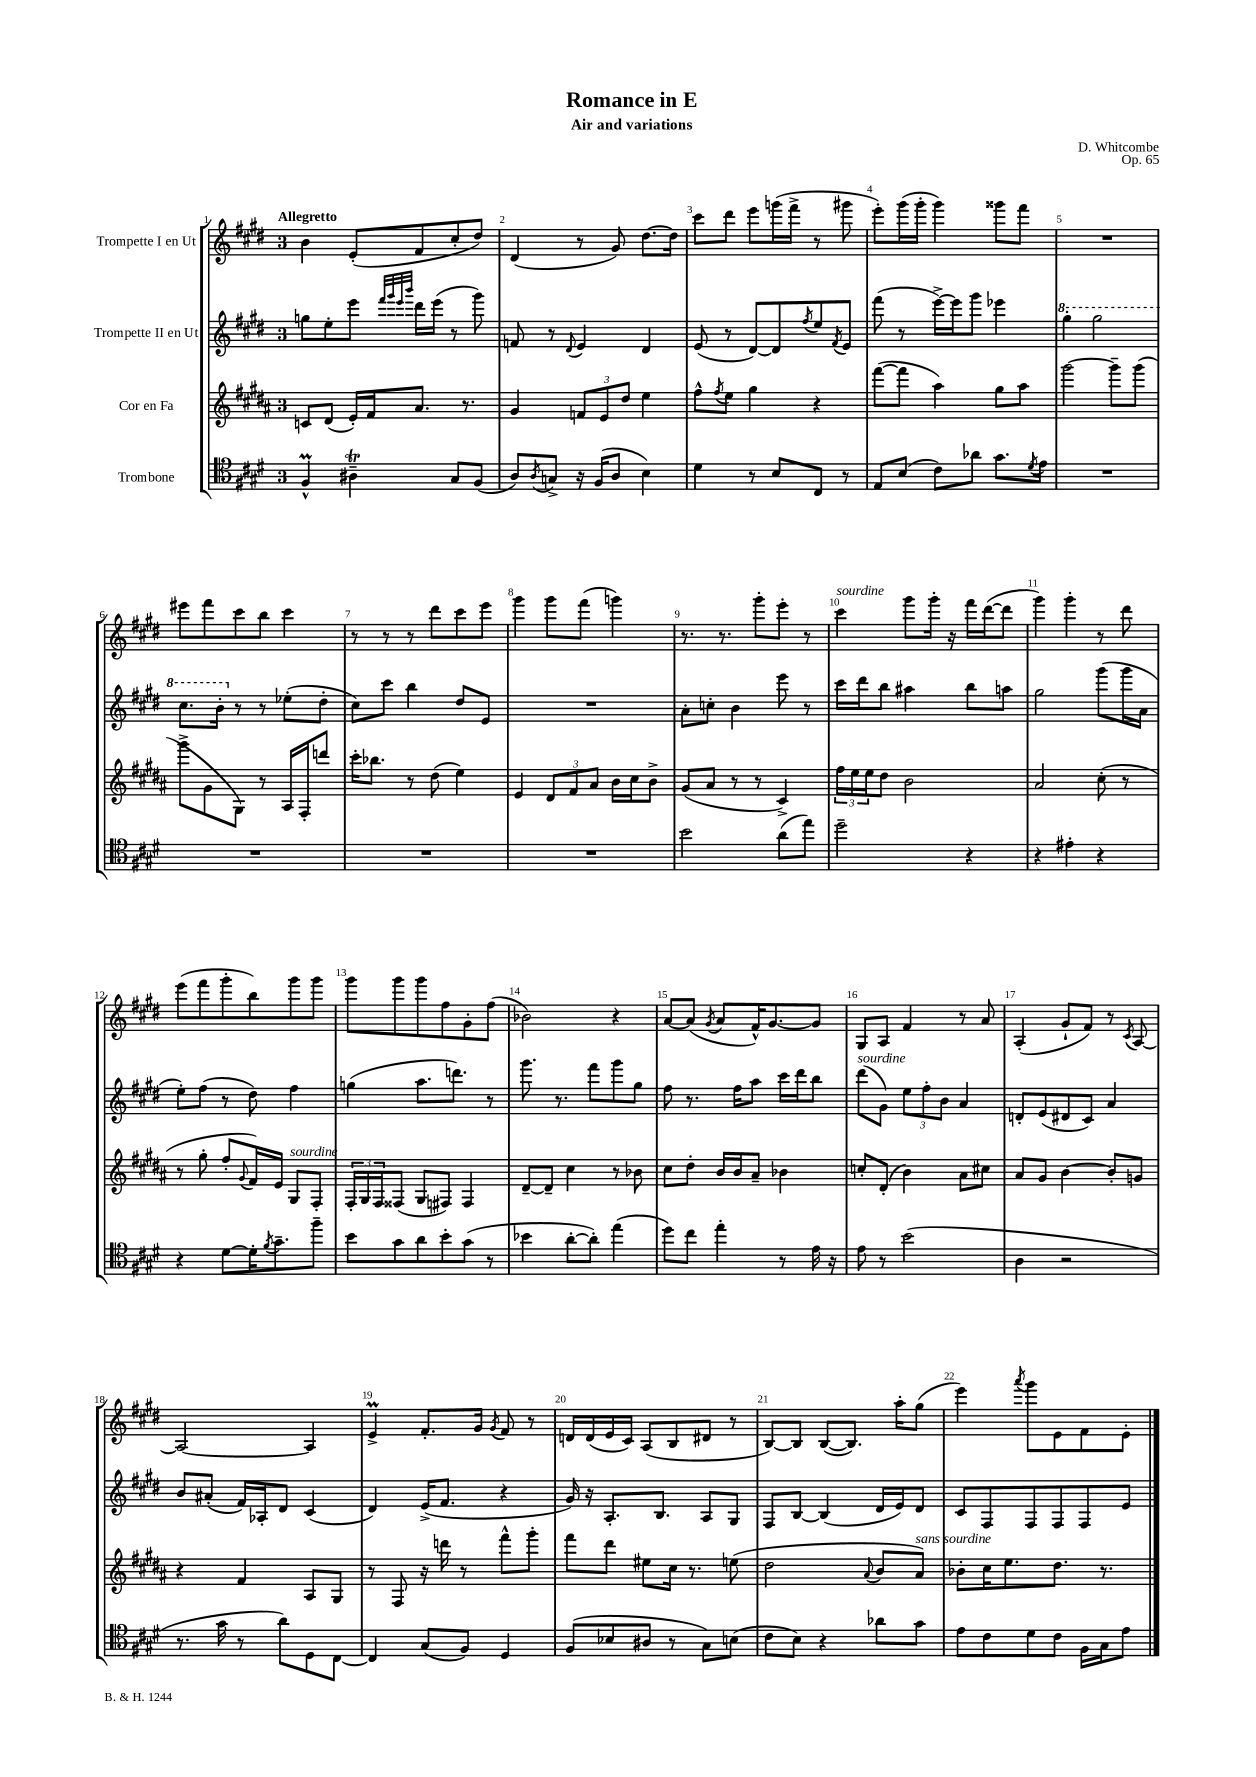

**kern	**kern	**kern	**kern
*staff4	*staff3	*staff2	*staff1
*clefC4	*clefG2	*clefG2	*clefG2
*k[f#c#g#d#]	*k[f#c#g#d#a#]	*k[f#c#g#d#]	*k[f#c#g#d#]
*M3/4	*M3/4	*M3/4	*M3/4
4F#^^	8c	8gg	4b
.	(8d#	8ee'	.
4A#~	16e')	8eee	(8e'
.	16f#	.	.
.	.	32qqfff#	.
.	.	32qqggg#	.
.	.	32qqeee	.
.	.	32qqbbb	.
.	8.a#	16ddd#	8f#
.	.	(16eee	.
8G#	.	8r	8cc#'
.	8.r	.	.
(8F#	.	8ggg#)	8dd#)
=	=	=	=
8A)	4g#	8f	(4d#
8qA	.	.	.
8G^	.	8r	.
.	.	8qqd#	.
16r	12f	4e	8r
(16F#	.	.	.
.	12e	.	.
8A	.	.	8g#)
.	12dd#	.	.
4B)	4ee	4d#	[8.dd#
.	.	.	16dd#]
=	=	=	=
4d#	8ff#^^	(8e	8ccc#
.	8qff#	.	.
.	8ee	8r	8ddd#
8r	4gg#	[8d#)	8eee
8B	.	8d#]	(16ggg
.	.	.	16fff#^
.	.	8qff#	.
8C#	4r	8ee	8r
.	.	8qf#	.
8r	.	8e	8ggg#
=	=	=	=
8E	([8fff#	(8fff#	8eee')
(8B	8fff#]	8r	(16ggg#
.	.	.	16ggg#'
8c#)	4aa#)	[16eee^)	4ggg#)
.	.	16eee]	.
8a-	.	8ggg#	.
8.g#	8gg#	4eee-	8ggg##
.	8aa#	.	8fff#
8qd#	.	.	.
16e	.	.	.
=	=	=	=
2.r	[2ggg#	4ggg#'	2.r
.	.	2ggg#	.
.	8ggg#~]	.	.
.	(8ggg#	.	.
=	=	=	=
2.r	8ggg#^	8.ccc#	8eee#
.	8g#	.	8fff#
.	.	16bb'	.
.	8G#)	8r	8ccc#
.	8r	8r	8bb
.	16A#	(8ee-'	4ccc#
.	16F#'	.	.
.	8ddd	8dd#'	.
=	=	=	=
2.r	16ccc#'	8cc#)	8r
.	8.bb-	.	.
.	.	8ccc#	8r
.	8r	4bb	8r
.	(8dd#	.	8ddd#
.	4ee)	8dd#	8ccc#
.	.	8e	8eee
=	=	=	=
2.r	4e	2.r	4ggg#
.	12d#	.	8ggg#
.	12f#	.	.
.	.	.	(8fff#
.	12a#	.	.
.	16b	.	4ggg)
.	16cc#	.	.
.	8b^	.	.
=	=	=	=
2b	(8g#	8a'	8.r
.	8a#	8cc'	.
.	.	.	8.r
.	8r	4b	.
.	8r	.	8ggg#'
(8a	4c#^)	8eee	8eee'
8ee)	.	8r	8r
=	=	=	=
2dd#~	24ff#	16ccc#	4ccc#
.	24ee	.	.
.	.	16ddd#	.
.	24ee	.	.
.	8dd#	8bb	.
.	2b	4aa#	8ggg#
.	.	.	16ggg#'
.	.	.	16r
4r	.	8bb	16fff#
.	.	.	([16ddd#
.	.	8aa	8ddd#]
=	=	=	=
4r	2a#	2gg#	4ggg#)
4e#'	.	.	4ggg#'
4r	(8cc#'	(8ggg#	8r
.	8r	16ggg#	8ddd#
.	.	16a	.
=	=	=	=
4r	8r	8ee')	(8eee
.	8gg#'	(8ff#	8fff#
[8d#	8ff#'	8r	8ggg#'
.	8qqg#	.	.
16d#']	16f#)	8dd#)	8bb)
8qf#	.	.	.
8.g#~	16e	.	.
.	8G#	4ff#	8ggg#
8ff#~	8F#'	.	8ggg#
=	=	=	=
8b	24F#'	(4gg	8ggg#
.	24G#	.	.
.	24F#	.	.
8g#	(8F##	.	8ggg#
8a	8G#	8.aa	8ggg#
8b'	8F#)	.	8ff#
.	.	8.ddd)	.
(8g#	4F#	.	8g#'
8r	.	8r	(8ff#
=	=	=	=
4b-	[8d#~	8.ggg#	2b-)
.	8d#~]	.	.
.	.	8.r	.
[8a'	4cc#	.	.
8a'])	.	8fff#	.
(4ee	8r	8ggg#	4r
.	8b-	8gg#	.
=	=	=	=
8dd#)	8cc#	8ff#	[8a
8cc#	8dd#'	8.r	(8a]
.	.	.	8qg#
4ee'	16b	.	8a
.	16b	16ff#	.
.	8a#~	8aa	16f#^^)
.	.	.	[8.g#
8r	4b-	16ccc#	.
.	.	16ddd#	.
16e	.	8bb	8g#]
16r	.	.	.
=	=	=	=
8e	8cc'	(8ddd#	8G#
8r	(8d#'	8g#)	8A
(2b	4b)	12ee	4f#
.	.	12ff#'	.
.	.	12b	.
.	8a#	4a	8r
.	8cc#	.	8a
=	=	=	=
4A	8a#	8d'	(4A'
.	8g#	(8e	.
2r	[4b	8d#	8g#`
.	.	8c#)	8f#)
.	8b']	4a	8r
.	.	.	8qc#
.	8g	.	[8A
=	=	=	=
8.r	4r	8b	2A_
.	.	(8a#'	.
16g#	.	.	.
8r	4f#	16f#)	.
.	.	16A-'	.
8a)	.	8d#	.
8D#	8A#	(4c#	4A]
[8C#	8G#	.	.
=	=	=	=
4C#]	8r	4d#)	4e^
.	8F#	.	.
(8G#	16r	(16e^	8.f#'
.	16ddd	8.f#	.
8F#)	8r	.	.
.	.	.	16g#
.	.	.	8qg#
4D#	8fff#^^	4r	8f#
.	8ggg#'	.	8r
=	=	=	=
(8F#	8fff#	16g#)	16d
.	.	16r	(16d
8B-	8ddd#	8.A'	16e
.	.	.	16c#)
8A#	8ee#	.	(8A
.	.	8.B	.
8r	16cc#	.	8B
.	8.r	.	.
8G#)	.	8A	8d#
(8B	(8ee	8G#	8r
=	=	=	=
8c#	2dd#	8F#	[8B)
8B)	.	[8B	8B]
4r	.	(4B]	([8B
.	.	.	8.B])
.	8qqa#	.	.
8a-	8b	16d#	.
.	.	16e)	16aa'
8g#	8a#)	8d#	(8gg#
=	=	=	=
8e	8b-'	8c#	4eee)
8c#	16cc#	8F#	.
.	8.ee	.	.
.	.	.	8qaaa
8d#	.	8F#	8ggg#
8c#	8.dd#	8F#	8e
16F#	.	8F#	8f#
16G#	8.r	.	.
8e	.	8e	8e'
==	==	==	==
*-	*-	*-	*-
